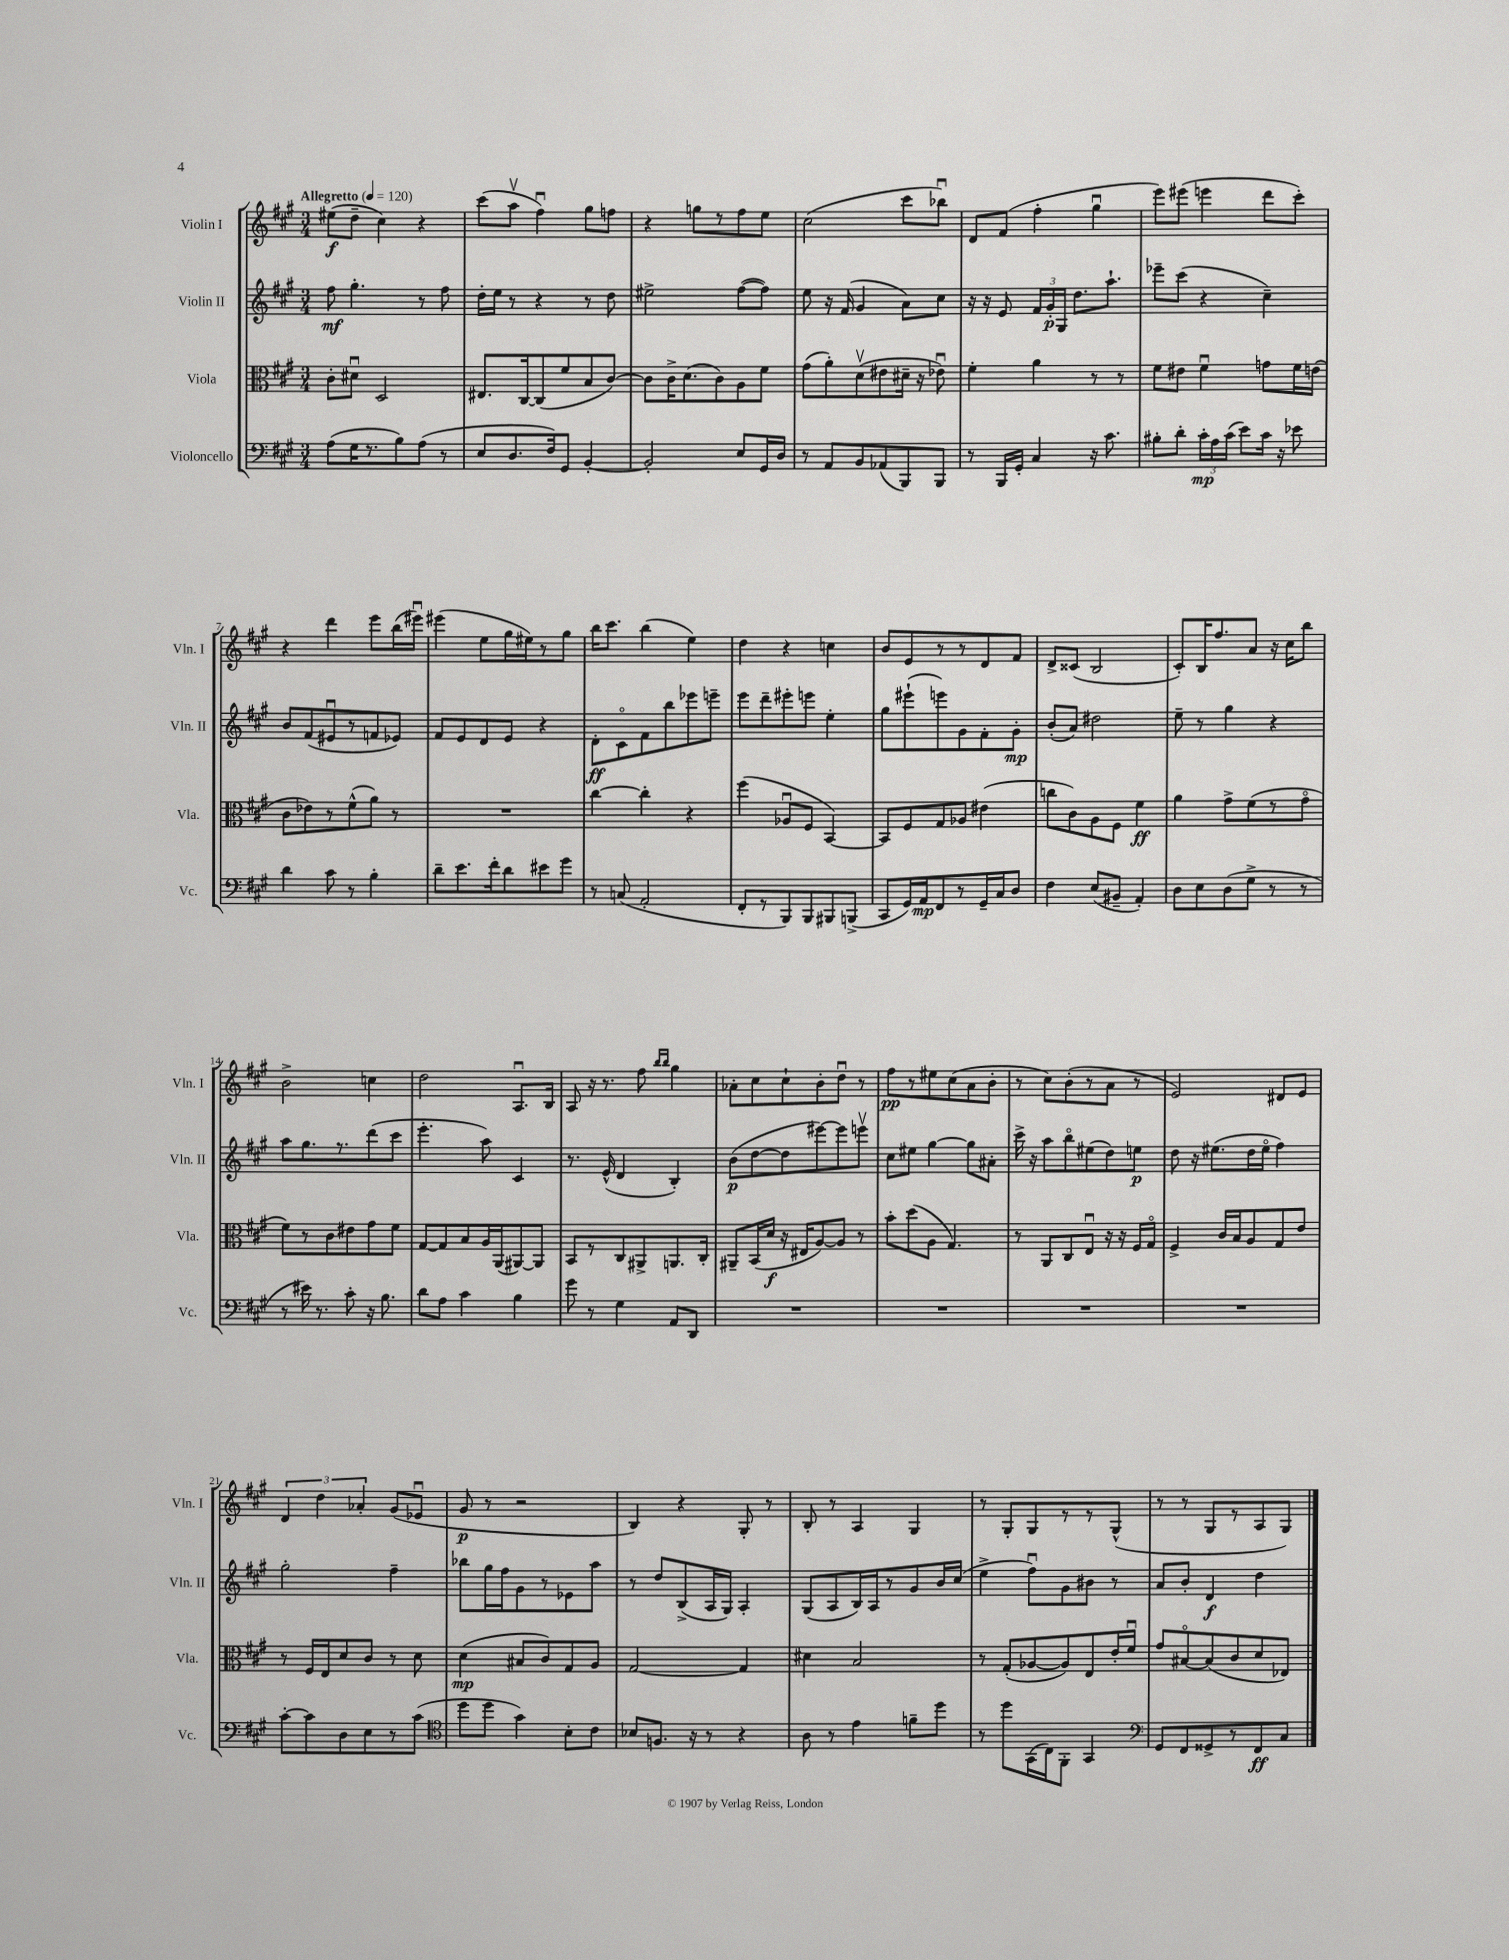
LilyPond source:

<<
\new StaffGroup <<
\new Staff = "s0" \with { instrumentName = "Violin I" shortInstrumentName = "Vln. I" } {
    \clef treble \key a \major \numericTimeSignature \time 3/4 \tempo "Allegretto" 4 = 120
    \autoBeamOff eis''8[\f( d''8]-- cis''4) r4 |
    cis'''8[( a''8]\upbow fis''4\downbow) gis''8[ f''8] |
    r4 g''8[ r8 fis''8 e''8] |
    cis''2( cis'''8[ bes''8]\downbow) |
    d'8[ fis'8]( fis''4-. gis''4\downbow |
    e'''8[) eis'''8]( e'''4 d'''8[ cis'''8]-.) |
    r4 d'''4 e'''8[ b''16( eis'''16]\downbow) |
    eis'''4( e''8[ gis''16 eis''16) r8 gis''8] |
    b''16[ cis'''8.] b''4( e''4) |
    d''4 r4 c''4 |
    b'8[ e'8 r8 r8 d'8 fis'8] |
    d'8[-> cisis'8]( b2 |
    cis'8[-.) b16 fis''8. a'8] r16 cis''16[ b''8] |
    b'2-> c''4 |
    d''2 a8.[\downbow b16] |
    a8 r16 r8. fis''8 \grace { b''16[ b''16] } gis''4 |
    aes'8[-. cis''8 cis''8-! b'8-. d''8]\downbow r8 |
    fis''8[\pp r8 eis''8 cis''8( a'8 b'8]-. |
    r8 cis''8[) b'8-.( r8 a'8] r8 |
    e'2) dis'8[ e'8] |
    \tuplet 3/2 { d'4 d''4 aes'4-. } gis'8[( ees'8]\downbow |
    gis'8\p r8 r2 |
    b4) r4 gis8-. r8 |
    b8-. r8 a4 gis4 |
    r8 gis8[-. gis8 r8 r8 gis8]-^( |
    r8 r8 gis8[ r8 a8 gis8]) \bar "|." |
}
\new Staff = "s1" \with { instrumentName = "Violin II" shortInstrumentName = "Vln. II" } {
    \clef treble \key a \major \numericTimeSignature \time 3/4
    \autoBeamOff fis''8\mf gis''4.-. r8 fis''8 |
    d''16[-. e''16] r8 r4 r8 d''8 |
    eis''2-> fis''8[~( fis''8]) |
    e''8 r16 fis'16( gis'4 a'8[) cis''8] |
    r16 r16 e'8 \tuplet 3/2 { fis'16[ gis'16-.\p gis16] } d''8.[ a''8.]-! |
    ees'''8[-- cis'''8]( r4 cis''4--) |
    b'8[ fis'8( eis'8\downbow r8 f'8 ees'8]) |
    fis'8[ e'8 d'8 e'8] r4 |
    d'8[-.\ff cis'8\flageolet fis'8 b''8 ees'''8 e'''8]-- |
    e'''8[ d'''8-- eis'''8-. e'''8] e''4-. |
    gis''8[ eis'''8-!( e'''8) gis'8 fis'8-. gis'8]-.\mp |
    b'8[-.( a'8]) dis''2 |
    e''8-- r8 gis''4 r4 |
    a''8[ gis''8. r8. d'''8( cis'''8] |
    e'''4.-. a''8) cis'4 |
    r8. e'16-^( d'4 b4-.) |
    b'8[\p( d''8~ d''8 eis'''8~) eis'''8 e'''8]\upbow |
    cis''8[ eis''8] gis''4~ gis''8[ ais'8]-. |
    cis'''16-> r16 a''8[ b''8\flageolet eis''8( d''8) e''8]\p |
    d''8 r16 eis''8.[( d''16 eis''16]\flageolet fis''4) |
    gis''2-. fis''4-- |
    bes''8[ gis''16 fis''16 gis'8 r8 ees'8 a''8] |
    r8 d''8[ b8->( a16 gis16]) a4-. |
    gis8[( a8 b16) a16 r8 gis'8 b'16 cis''16]( |
    e''4-> fis''8[\downbow) gis'8 bis'8] r8 |
    a'8[ b'8]-. d'4\f d''4 \bar "|." |
}
\new Staff = "s2" \with { instrumentName = "Viola" shortInstrumentName = "Vla." } {
    \clef alto \key a \major \numericTimeSignature \time 3/4
    \autoBeamOff cis'8[-. dis'8]\downbow d2 |
    eis8.[ cis16~ cis8( fis'8 b8 cis'8]~) |
    cis'8[ cis'16-> d'8.( cis'8) a8 fis'8] |
    gis'8[( a'8-.) d'8\upbow( eis'8 dis'16]-- r16 ees'8\downbow) |
    fis'4-. a'4 r8 r8 |
    fis'8[ eis'8] fis'4\downbow g'8[ fis'16 e'16]( |
    cis'8[ ees'8) r8 fis'8-^( a'8]) r8 |
    R2. |
    cis''4~ cis''4-. r4 |
    fis''4( aes8[\downbow fis8] b,4~) |
    b,8[ fis8 gis8 aes8] eis'4( |
    c''8[ cis'8) a8 fis8] fis'4\ff |
    a'4 gis'8[-> fis'8( r8 gis'8]\flageolet |
    fis'8[) r8 cis'8 eis'8 gis'8 fis'8] |
    gis8[~ gis8 b8 a16 a,16( ais,8~) ais,8] |
    b,8[ r8 cis8 ais,8-> a,8. cis16]-. |
    ais,8[-- b,16( d'16]\f r16 eis16[ a8~) a8] r8 |
    b'8[-. d''8( a8] gis4.) |
    r8 a,8[ cis8 e8]\downbow r16 r16 fis16[ gis16]\flageolet |
    fis4-> cis'16[ b16 a8 gis8 e'8] |
    r8 fis16[ e16 d'8 cis'8] r8 d'8 |
    d'4\mp( bis8[ cis'8) gis8 a8] |
    gis2~ gis4 |
    dis'4 b2 |
    r8 gis8[-.( aes8~ aes8) e8 e'16-. fis'16]\downbow |
    gis'8[ bis8~\flageolet bis8( cis'8 d'8 ees8]) \bar "|." |
}
\new Staff = "s3" \with { instrumentName = "Violoncello" shortInstrumentName = "Vc." } {
    \clef bass \key a \major \numericTimeSignature \time 3/4
    \autoBeamOff a8[( gis16 r8. b8) a8]( r8 |
    e8[ d8. fis16) gis,8] b,4~-. |
    b,2-. e8[ gis,16 d16] |
    r8 a,8[ b,8 aes,8( b,,8) b,,8] |
    r8 b,,16[ gis,16]-. cis4 r16 cis'8. |
    bis8[-. d'8]-. \tuplet 3/2 { cis'16[-.\mp a16 cis'16]( } e'8[) cis'16] r16 ees'8 |
    d'4 cis'8 r8 b4-. |
    d'8[-- e'8. fis'16-. d'8 eis'8 gis'8] |
    r8 c8( a,2-. |
    fis,8[-. r8 b,,8) b,,8 bis,,8 b,,8]->( |
    cis,8[ gis,16) a,16\mp fis,8 r8 gis,16-- cis16 d8] |
    fis4 e8[( bis,8]-- a,4-.) |
    d8[ e8 d8( gis8]-> r8 r8 |
    r8 eis'16) r8. cis'8-. r16 b8. |
    d'8[ a8] cis'4 b4 |
    gis'8 r8 gis4 a,8[ d,8] |
    R2. |
    R2. |
    R2. |
    R2. |
    cis'8[~-. cis'8 d8 e8 r8 cis'8]( |
    \clef tenor d''8[ d''8] gis'4) b8[-. cis'8] |
    bes8[ f8.] r16 r8 r4 |
    a8 r8 e'4 f'8[-- d''8] |
    r8 d''8[ gis,16( cis16) fis,8]-. gis,4 |
    \clef bass gis,8[ fis,8 gisis,8-> r8 fis,8\ff cis8] \bar "|." |
}
>>
>>
